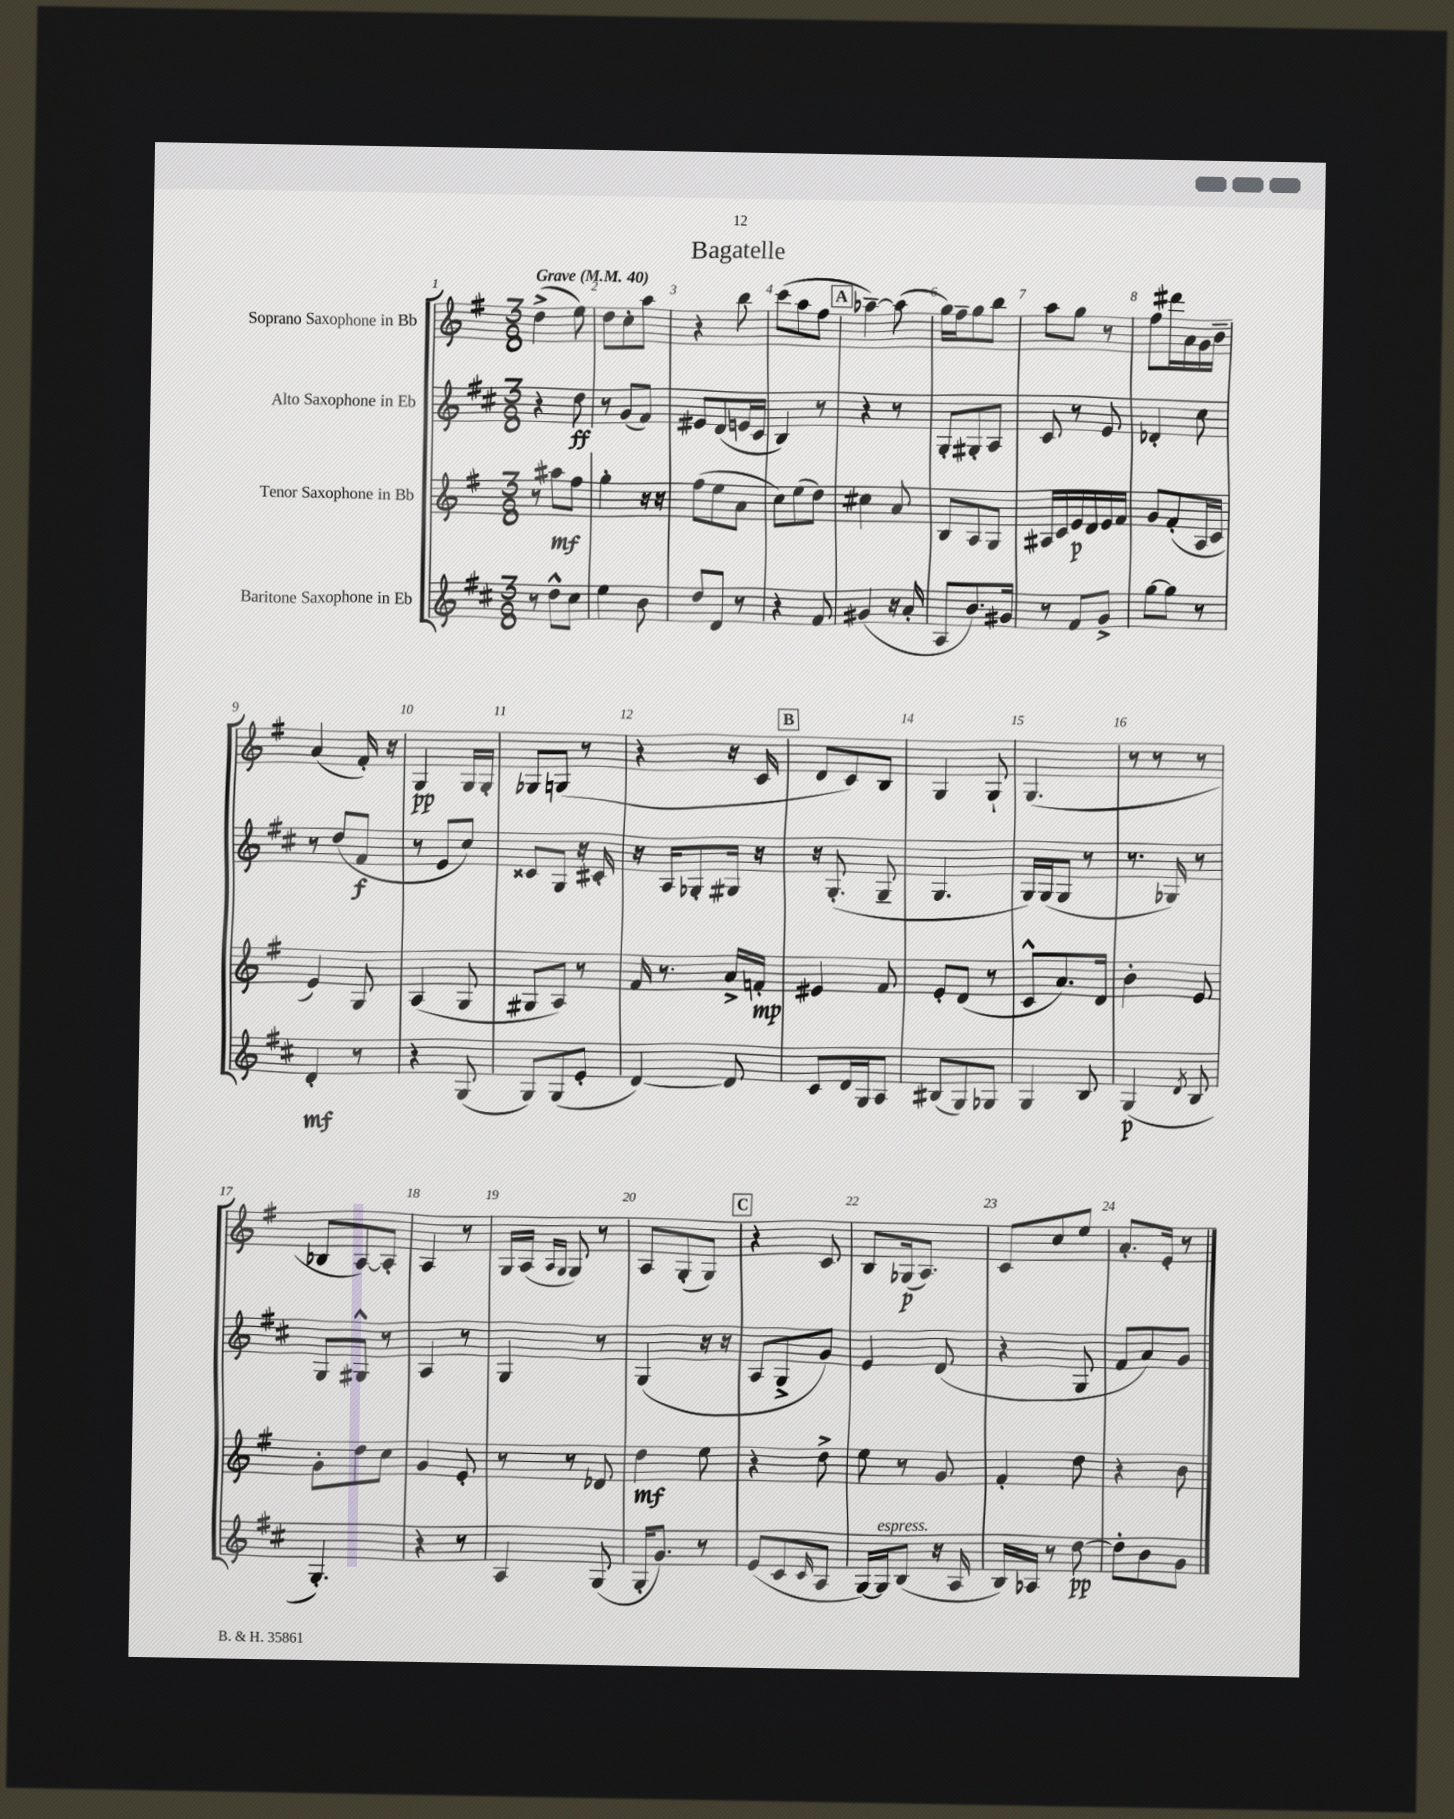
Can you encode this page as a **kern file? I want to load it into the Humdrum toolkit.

**kern	**dynam	**kern	**dynam	**kern	**dynam	**kern	**dynam
*part4	*part4	*part3	*part3	*part2	*part2	*part1	*part1
*staff4	*staff4	*staff3	*staff3	*staff2	*staff2	*staff1	*staff1
*I"Baritone Saxophone in Eb	*	*I"Tenor Saxophone in Bb	*	*I"Alto Saxophone in Eb	*	*I"Soprano Saxophone in Bb	*
*clefG2	*	*clefG2	*	*clefG2	*	*clefG2	*
*k[f#c#]	*	*k[f#]	*	*k[f#c#]	*	*k[f#]	*
*M3/8	*	*M3/8	*	*M3/8	*	*M3/8	*
*MM40	*	*MM40	*	*MM40	*	*MM40	*
=1	=1	=1	=1	=1	=1	=1	=1
!	!	!	!	!	!	!LO:TX:a:B:t=Grave	!
8r	.	8r	.	4r	.	(4dd^\	.
8dd^^\L	.	8aa#X\L	mf	.	.	.	.
8cc#\J	.	8ff#\J	.	8dd\	ff	8ee\)	.
=2	=2	=2	=2	=2	=2	=2	=2
4ee\	.	4gg'\	.	8r	.	8dd\L	.
.	.	.	.	(8g/L	.	8cc'\	.
8b\	.	16r	.	8f#/J)	.	8aa\J	.
.	.	16r	.	.	.	.	.
=3	=3	=3	=3	=3	=3	=3	=3
8dd/L	.	(8ff#\L	.	8e#X/L	.	4r	.
8d/J	.	8ee\	.	(8d/	.	.	.
8r	.	8a\J	.	16en/L	.	8bb\	.
.	.	.	.	16c#/JJ	.	.	.
=4	=4	=4	=4	=4	=4	=4	=4
4r	.	8cc\L)	.	4B/)	.	(8ccc\L	.
.	.	(8ee\	.	.	.	8aa\	.
8f#/	.	8dd\J)	.	8r	.	8ff#\J	.
!!LO:REH:place=s1:t=A
=5	=5	=5	=5	=5	=5	=5	=5
(4g#X/	.	4cc#X\	.	4r	.	[4aa-X~\)	.
16r	.	8a/	.	8r	.	(8aa-\]	.
16a'/	.	.	.	.	.	.	.
=6	=6	=6	=6	=6	=6	=6	=6
8A/L	.	8B/L	.	8G'/L	.	16gg\LL)	.
.	.	.	.	.	.	16ff#~\J	.
8.b/)	.	8A/	.	8G#X'/	.	8gg\	.
.	.	8G/J	.	8A/J	.	8bb\J	.
16g#X/Jk	.	.	.	.	.	.	.
=7	=7	=7	=7	=7	=7	=7	=7
8r	.	16A#X/LL	.	8c#/	.	8aa\L	.
.	.	16c/	.	.	.	.	.
8f#/L	.	16e/	p	8r	.	8gg\J	.
.	.	16d/	.	.	.	.	.
8g^/J	.	16e/	.	8e/	.	8r	.
.	.	16f#/JJ	.	.	.	.	.
=8	=8	=8	=8	=8	=8	=8	=8
[8gg\L	.	8g/L	.	4d-X'/	.	8ff#\L	.
8gg\J]	.	(8f#'/	.	.	.	16ddd#X\L	.
.	.	.	.	.	.	16a\	.
8r	.	16A/L	.	8cc#\	.	16g\	.
.	.	16c/JJ	.	.	.	16b~\JJ	.
!!LO:LB:g=z
=9	=9	=9	=9	=9	=9	=9	=9
4d'/	mf	4e/)	.	8r	.	(4a/	.
.	.	.	.	(8dd/L	.	.	.
8r	.	8G/	.	8f#/J	f	16f#'/)	.
.	.	.	.	.	.	16r	.
=10	=10	=10	=10	=10	=10	=10	=10
4r	.	(4A/	.	8r	.	4G/	pp
.	.	.	.	8e/L	.	.	.
(8G/	.	8G/	.	8cc#/J)	.	16G/LL	.
.	.	.	.	.	.	16G'/JJ	.
=11	=11	=11	=11	=11	=11	=11	=11
8G/L)	.	8G#X/L	.	8c##X/L	.	8G-X/L	.
(8G/	.	8A/J)	.	8G/J	.	(8Gn/J	.
8e'/J	.	8r	.	16r	.	8r	.
.	.	.	.	16c#X'/	.	.	.
=12	=12	=12	=12	=12	=12	=12	=12
[4d/)	.	16f#/	.	16r	.	4r	.
.	.	8.r	.	16A/KL	.	.	.
.	.	.	.	8G-X'/	.	.	.
8d/]	.	16a^/LL	.	16G#X/Jk	.	16r	.
.	.	16fn'/JJ	mp	16r	.	16c/	.
!!LO:REH:place=s1:t=B
=13	=13	=13	=13	=13	=13	=13	=13
8c#/L	.	4e#X/	.	16r	.	8d/L	.
.	.	.	.	(8.G'/	.	.	.
16d/L	.	.	.	.	.	8c/)	.
16G/J	.	.	.	.	.	.	.
8A/J	.	8f#/	.	8G~/	.	8B/J	.
=14	=14	=14	=14	=14	=14	=14	=14
(8B#X/L	.	8e'/L	.	4.G/	.	4G/	.
8G/)	.	(8d/J	.	.	.	.	.
8G-X/J	.	8r	.	.	.	8G`/	.
=15	=15	=15	=15	=15	=15	=15	=15
4G/	.	8c^^/L	.	16G/LL)	.	(4.G/	.
.	.	.	.	(16G/J	.	.	.
.	.	8.a/)	.	8G/J	.	.	.
8B/	.	.	.	8r	.	.	.
.	.	16d/Jk	.	.	.	.	.
=16	=16	=16	=16	=16	=16	=16	=16
(4G/	p	4b'\	.	8.r	.	8r	.
.	.	.	.	.	.	8r	.
.	.	.	.	16G-X/)	.	.	.
8qd/	.	.	.	.	.	.	.
8B/	.	8e/	.	8r	.	8r	.
!!LO:LB:g=z
=17	=17	=17	=17	=17	=17	=17	=17
4.G'/)	.	8g'\L	.	8G/L	.	8B-X/L	.
.	.	8dd\	.	8G#X^^/J	.	[8A/)	.
.	.	8cc\J	.	8r	.	8A'/J]	.
=18	=18	=18	=18	=18	=18	=18	=18
4r	.	4g/	.	4A/	.	4A/	.
8r	.	8e'/	.	8r	.	8r	.
=19	=19	=19	=19	=19	=19	=19	=19
4A/	.	8r	.	4G/	.	16G/LL	.
.	.	.	.	.	.	(16A/JJ	.
.	.	.	.	.	.	16qqA/LL	.
.	.	.	.	.	.	16qqG/JJ	.
.	.	8r	.	.	.	8G/)	.
(8G/	.	8d-X/	.	8r	.	8r	.
=20	=20	=20	=20	=20	=20	=20	=20
16G'/KL	.	4dd\	mf	(4G/	.	8A/L	.
8.g/J)	.	.	.	.	.	.	.
.	.	.	.	.	.	(8G'/	.
8r	.	8ee\	.	16r	.	8G/J)	.
.	.	.	.	16r	.	.	.
!!LO:REH:place=s1:t=C
=21	=21	=21	=21	=21	=21	=21	=21
(8e/L	.	4r	.	8A/L	.	4r	.
8c#/	.	.	.	8G^/	.	.	.
16qqc#/	.	.	.	.	.	.	.
8A/J	.	8dd^\	.	8g/J)	.	8c/	.
=22	=22	=22	=22	=22	=22	=22	=22
[16G/LL)	.	8ee\	.	4e/	.	8B/L	.
!LO:TX:a:i:t=espress.	!	!	!	!	!	!	!
16G/J]	.	.	.	.	.	.	.
(8B/J	.	8r	.	.	.	(16G-X/k	p
.	.	.	.	.	.	8.A/J)	.
16r	.	8g/	.	(8d/	.	.	.
16A/	.	.	.	.	.	.	.
=23	=23	=23	=23	=23	=23	=23	=23
16B/LL)	.	4f#'/	.	4r	.	8c/L	.
16A-X/JJ	.	.	.	.	.	.	.
8r	.	.	.	.	.	8cc/	.
[8dd\	pp	8dd\	.	8G/	.	8ee/J	.
=24	=24	=24	=24	=24	=24	=24	=24
8dd'\L]	.	4r	.	8f#/L	.	8.a'/L	.
8b\	.	.	.	8a/)	.	.	.
.	.	.	.	.	.	16e'/Jk	.
8g\J	.	8b\	.	8g/J	.	8r	.
==	==	==	==	==	==	==	==
*-	*-	*-	*-	*-	*-	*-	*-
